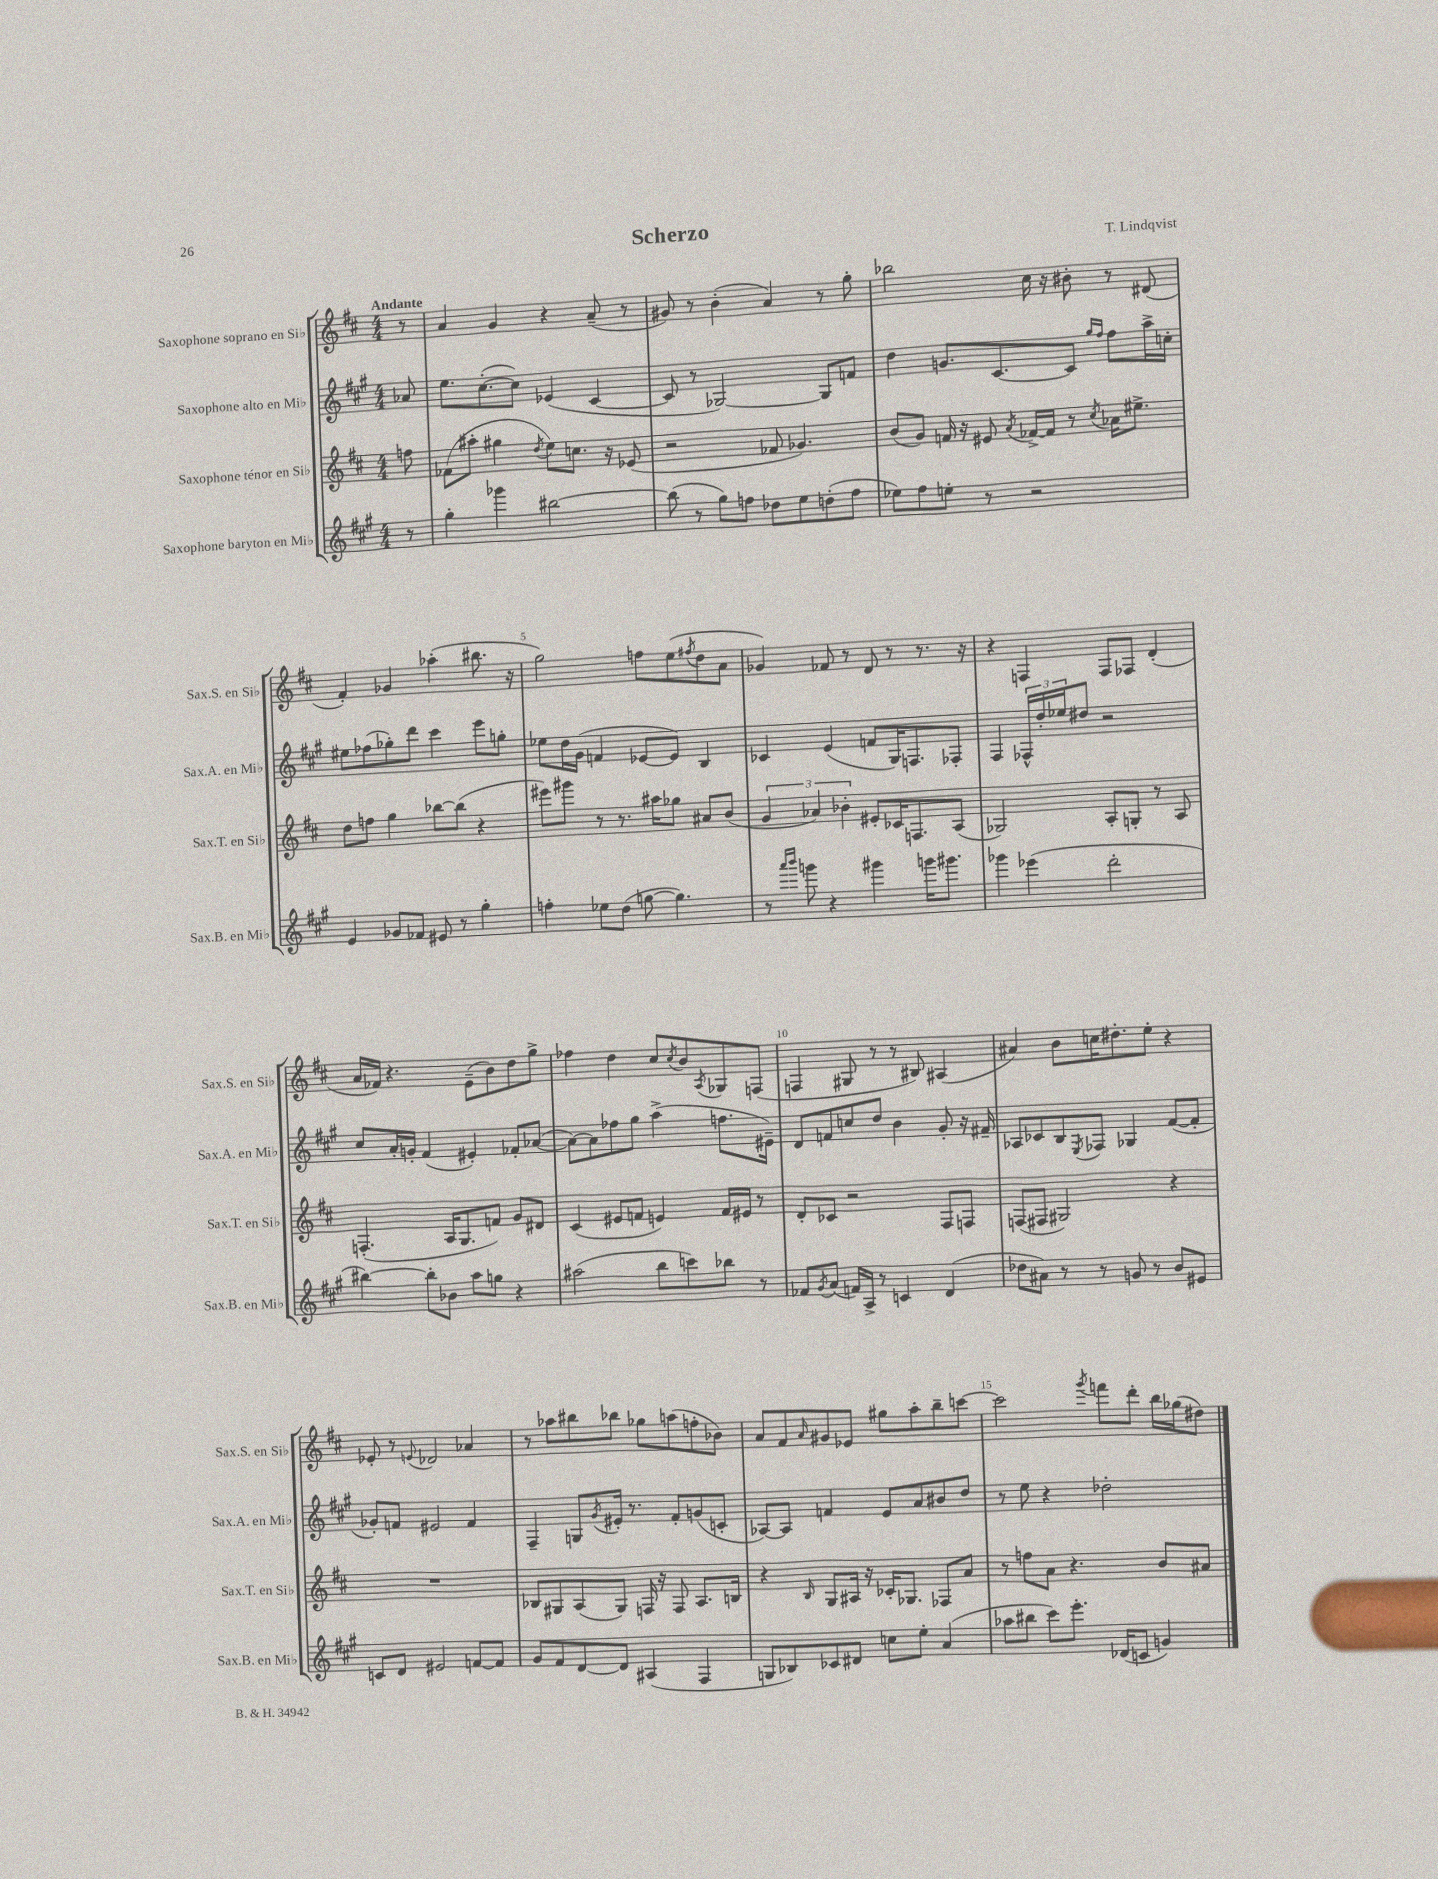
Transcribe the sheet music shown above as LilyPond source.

\header { title = "Scherzo" composer = "T. Lindqvist" }
<<
\new StaffGroup <<
\new Staff = "s0" \with { instrumentName = "Saxophone soprano en Sib" shortInstrumentName = "Sax.S. en Sib" } {
    \clef treble \key d \major \numericTimeSignature \time 4/4 \partial 8 \tempo "Andante"
    r8 |
    a'4 g'4 r4 a'8--( r8 |
    gis'8) r8 b'4-.( a'4) r8 g''8-. |
    bes''2 cis''16 r16 bis'8-. r8 dis'8( |
    fis'4-.) ges'4 aes''4-.( bis''8. r16 |
    g''2) f''8 e''8( \acciaccatura { fis''8 } d''8 a'8 |
    ges'4) fes'8 r8 d'8 r8 r8. r16 |
    r4 f4 f8 fes8 d'4-.( |
    a'16 fes'16) r4. e'8--( b'8) d''8 g''8-> |
    fes''4 d''4 cis''8 \acciaccatura { cis''8 } b'8 \acciaccatura { a8 } ges8 f8( |
    f4 gis8 r8 r8 bis8) ais4( |
    ais'4) b'8 c''16 dis''8.-. e''8-. r4 |
    ees'8-. r8 \appoggiatura { e'8 } des'2 aes'4 |
    r8 aes''8 bis''8 bes''8 ges''8 a''8( f''8-. bes'8) |
    a'8 fis'8 \grace { a'16 } gis'8 ees'8 gis''8 a''8-. b''8-- c'''8~ |
    c'''2 \acciaccatura { g'''8 } f'''8 d'''8-. b''16 ges''16( dis''8) \bar "|." |
}
\new Staff = "s1" \with { instrumentName = "Saxophone alto en Mib" shortInstrumentName = "Sax.A. en Mib" } {
    \clef treble \key a \major \numericTimeSignature \time 4/4 \partial 8
    aes'8 |
    e''8. cis''8.~-.( cis''8) ees'4( cis'4~ |
    cis'8 r8 ges2~) ges8 f'8 |
    d''4 g'8. cis'8.~ cis'8 \grace { gis''16 fis''16 } fis''8 a''16-> c''16-. |
    eis''8 fes''8( ges''8-.) d'''8 cis'''4 e'''8 g''8-. |
    ees''8 d''16 gis'16( f'4 ees'8~ ees'8) b4 |
    ces'4 e'4( f'8 gis16) f8. fes8-. |
    fis4 \tuplet 3/2 { fes16-^ d''16-. ees''16 } dis''8 r2 |
    cis''8 a'16-. g'16-. fis'4( eis'4-.) fes'8-. aes'8~( |
    aes'8~) aes'8 fes''8 gis''8 a''4->( f''8. eis'16--) |
    d'8 f'8 c''8 d''8 b'4 gis'8-. r16 fis'16-- |
    aes8 ces'8 b8 \acciaccatura { e8 } fes8 ges4 fis'8~( fis'8-. |
    ges'8-.) f'8 eis'2 f'4 |
    fis4-- g8 \acciaccatura { gis'8 } eis'16-. r8. fis'8-. g'8( c'8-. |
    aes8~) aes8 f'4 e'8 a'8 bis'8 d''8 |
    r8 e''8 r4 des''2-. \bar "|." |
}
\new Staff = "s2" \with { instrumentName = "Saxophone ténor en Sib" shortInstrumentName = "Sax.T. en Sib" } {
    \clef treble \key d \major \numericTimeSignature \time 4/4 \partial 8
    f''8 |
    fes'8( ais''8-. gis''4 \acciaccatura { d''8 } e''8) c''8. r16 ees'8( |
    r2 fes'8 ges'4.) |
    b'8( g'8) f'16 r16 eis'8 \acciaccatura { a'8 } fes'16~-> fes'16 r8 \acciaccatura { cis''8 } aes'16 eis''8.-> |
    d''8 f''8 g''4 bes''8~ bes''8( r4 |
    eis'''8) gis'''8 r8 r8. ais''16 ges''8 ais'8 b'8( |
    \tuplet 3/2 { g'4 aes'4) bes'4-. } eis'8-. ces'16 f8. a8( |
    ges2) a8-. g8-. r8 a8 |
    f4.-.( a16 g8. f'8) g'8 dis'8 |
    cis'4( eis'8 f'8 e'4) f'16 eis'16 r8 |
    d'8-. ces'8 r2 fis8 f8 |
    f8( fis8 gis2) r4 |
    R1 |
    bes8 gis8 a8( gis8) f16 r16 f8 a8. b16 |
    r4 \grace { b16 } g8 ais16 r16 ces'16-. ges8. fes8 a'8 |
    r8 f''8 a'8 r4. b'8 ais'8 \bar "|." |
}
\new Staff = "s3" \with { instrumentName = "Saxophone baryton en Mib" shortInstrumentName = "Sax.B. en Mib" } {
    \clef treble \key a \major \numericTimeSignature \time 4/4 \partial 8
    r8 |
    gis''4-. ges'''4 bis''2~ |
    bis''8( r8 gis''8) f''8 des''8 e''8 d''8-.( f''8 |
    ees''8) fis''8 e''8-. r8 r2 |
    e'4 ges'8 fes'8 eis'8 r8 gis''4-. |
    f''4-. ees''8 d''8( g''8~ g''4.) |
    r8 \grace { a'''16 b'''16 } g'''8 r4 gis'''4 g'''16 gis'''8. |
    ges'''4 ees'''4( d'''2-. |
    bis''4~) bis''8-. bes'8 a''8 g''8 r4 |
    ais''2( b''8 c'''8) bes''8 r8 |
    fes'8 \acciaccatura { gis'8 } a'8( f'16) a16-> r8 c'4 d'4( |
    des''8 ais'8) r8 r8 g'8 r8 b'8 eis'8 |
    c'8 d'8 eis'2 f'8~ f'8 |
    gis'8 fis'8 d'8~ d'8 ais4( fis4 |
    g8 bes8) ces'8 dis'8 c''8 e''8-. a'4( |
    aes''8 bis''8 cis'''8) e'''8.-. des'16( c'8 g'4) \bar "|." |
}
>>
>>
\layout { \context { \Score \override BarNumber.break-visibility = ##(#f #t #t) barNumberVisibility = #(every-nth-bar-number-visible 5) } }
